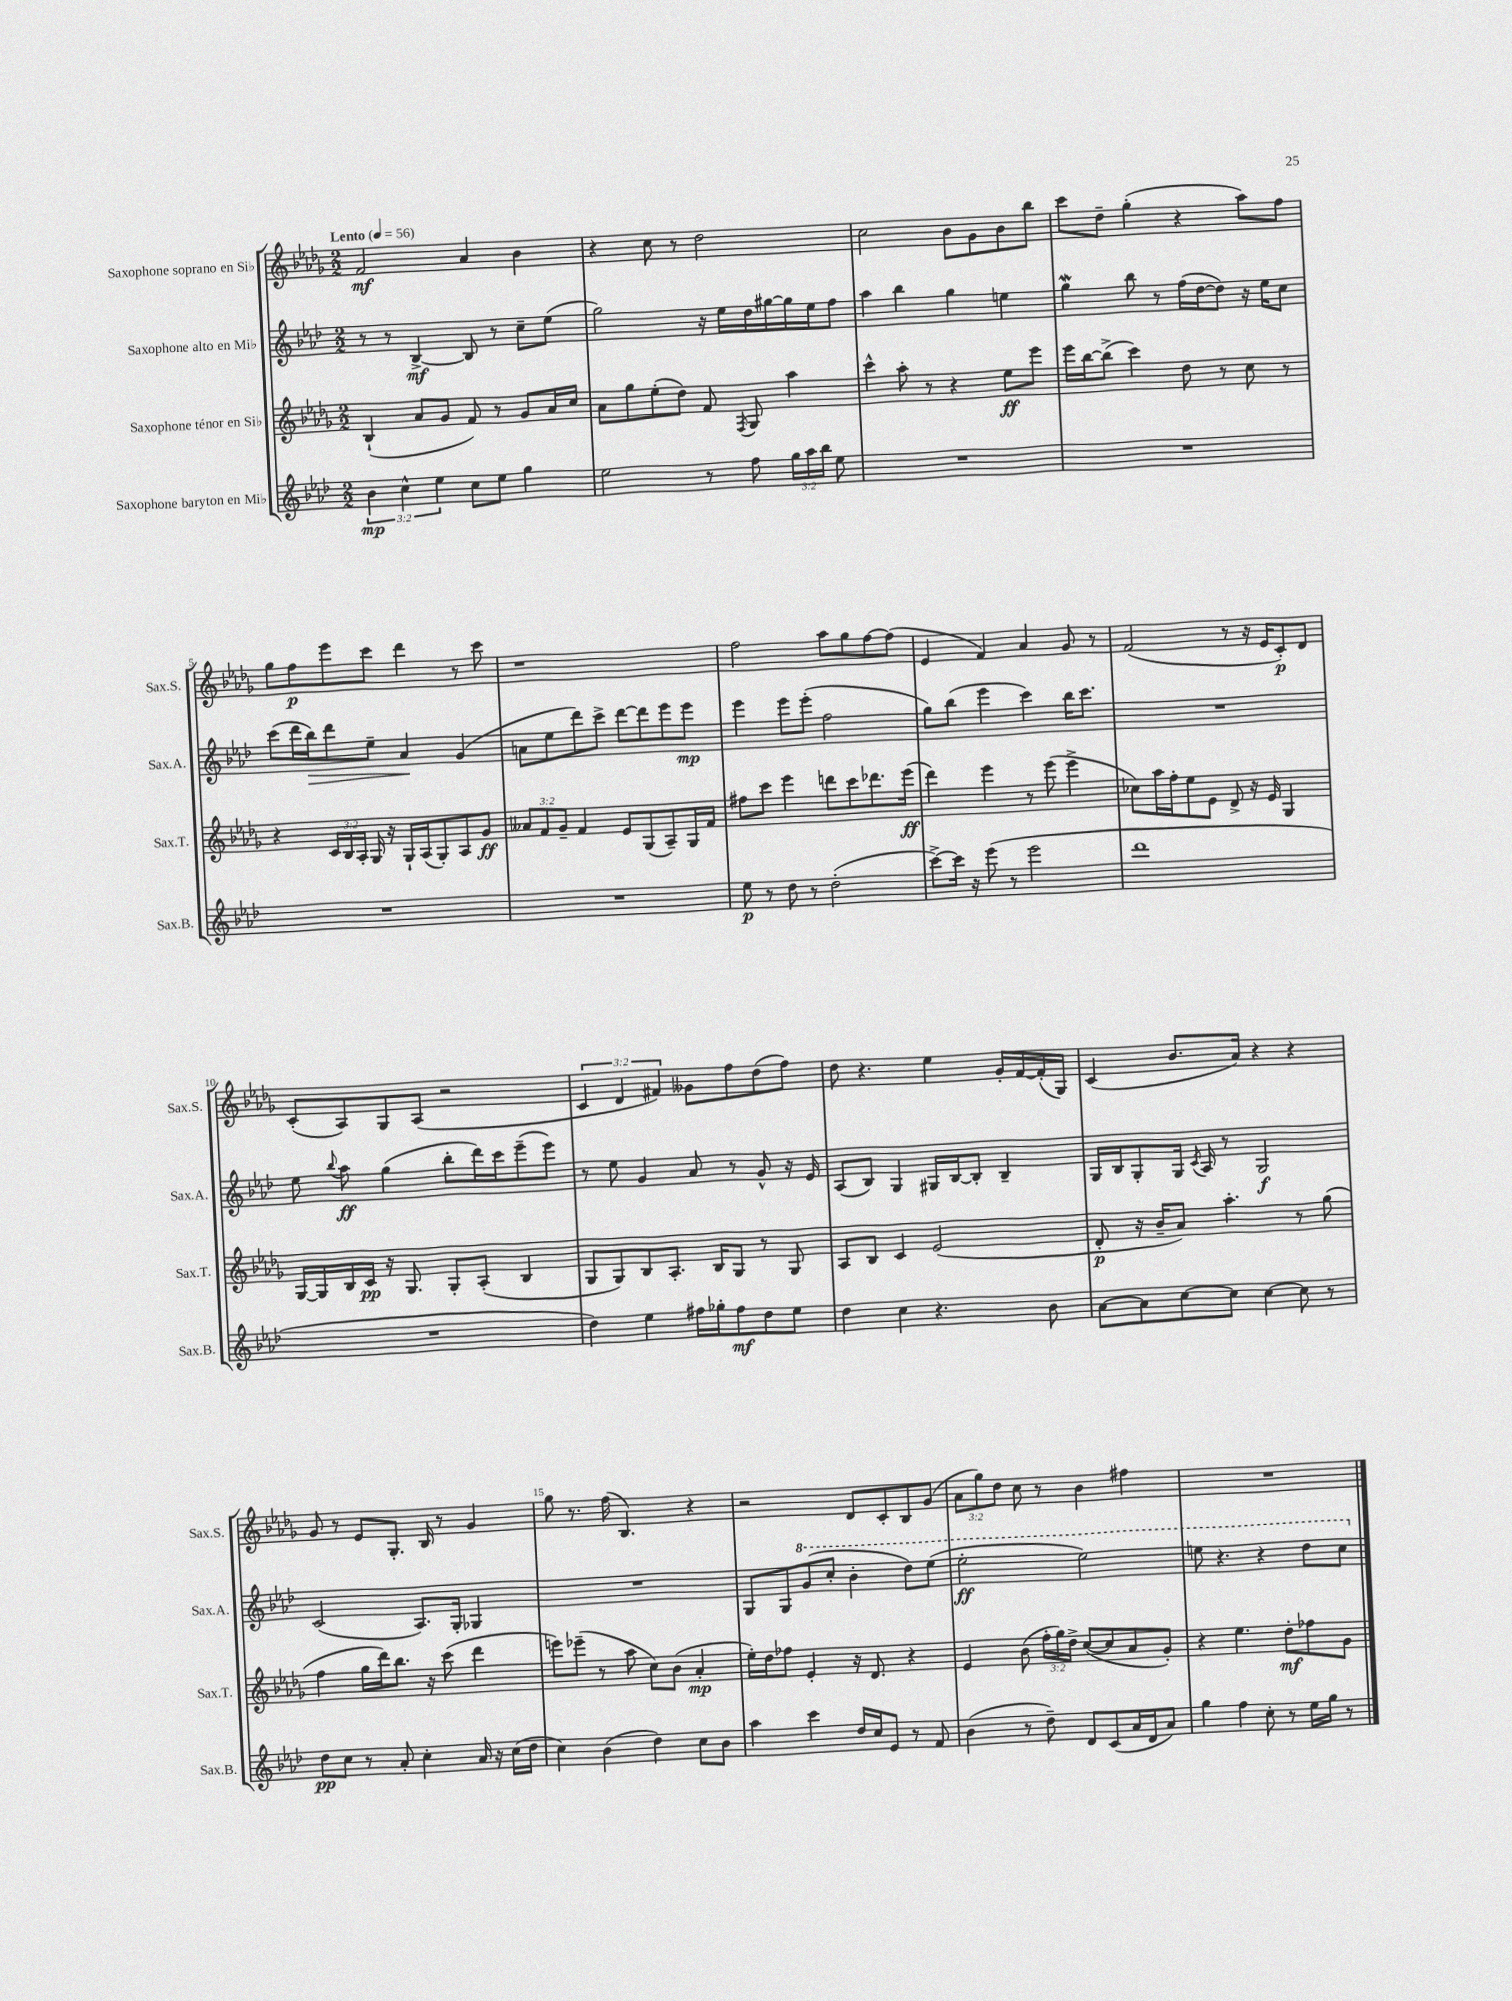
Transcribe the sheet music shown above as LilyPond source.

<<
\new StaffGroup <<
\new Staff = "s0" \with { instrumentName = "Saxophone soprano en Sib" shortInstrumentName = "Sax.S." } {
    \clef treble \key des \major \numericTimeSignature \time 2/2 \override Staff.TupletNumber.text = #tuplet-number::calc-fraction-text \tempo "Lento" 4 = 56
    \autoBeamOff f'2\mf aes'4 bes'4 |
    r4 c''8 r8 des''2 |
    c''2 bes'8[ ges'8 bes'8 bes''8] |
    c'''8[ des''8]-- ges''4-.( r4 aes''8[) f''8] |
    ges''8[ f''8\p ees'''8 c'''8] des'''4 r8 c'''8 |
    r1 |
    f''2 aes''8[ ges''8 f''8~ f''8]( |
    ees'4 f'4) aes'4 ges'8 r8 |
    f'2( r8 r16 ees'16[ c'8-.\p) des'8] |
    c'8[-.( aes8) ges8 aes8]( r2 |
    \tuplet 3/2 { c'4 des'4 fis'4) } geses'8[ f''8 des''8( f''8]) |
    des''8 r4. ees''4 ges'16[-. f'16~ f'16-.( ges16]) |
    c'4( bes'8.[ aes'16]) r4 r4 |
    ges'8 r8 ees'8[ ges8.]-. bes16 r8 ges'4 |
    ges''8 r8. f''16( bes4.) r4 |
    r2 des'8[ c'8-. bes8 ges'8]( |
    \tuplet 3/2 { aes'8[ ges''8) des''8] } c''8 r8 bes'4 fis''4 |
    R1 \bar "|." |
}
\new Staff = "s1" \with { instrumentName = "Saxophone alto en Mib" shortInstrumentName = "Sax.A." } {
    \clef treble \key aes \major \numericTimeSignature \time 2/2
    \autoBeamOff r8 r8 bes4~->\mf bes8 r8 c''8[-- ees''8]( |
    g''2) r16 ees''16[ des''16 gis''16~ gis''16 ees''16 f''8] |
    aes''4 bes''4 g''4 e''4 |
    g''4\mordent bes''8 r8 f''16[( des''16~ des''8]) r16 ees''16[ c''8] |
    c'''8[( des'''16 bes''16\>) des'''8 ees''8]-- aes'4\! g'4( |
    a'8[ ees''8 des'''8) c'''8]-> des'''8[~ des'''8 ees'''8 ees'''8]\mp |
    ees'''4 ees'''8[ ees'''8]-.( f''2 |
    g''8[) bes''8]( ees'''4 c'''4) bes''16[ c'''8.] |
    R1 |
    ees''8 \appoggiatura { bes''8 } aes''8\ff g''4( bes''8[-. des'''16) c'''16 ees'''8--( ees'''8]) |
    r8 ees''8 g'4 aes'8 r8 g'8-^ r16 ees'16 |
    aes8[( bes8]) g4 gis16[ bes16~ bes8]-. bes4-- |
    g16[ bes16 g8-. g16] \acciaccatura { c'8 } aes16 r8 g2\f |
    c'2( aes8.[) g16]-. ges4 |
    R1 |
    g8[ g8 \ottava #1 g''8( c'''8]-. bes''4-. des'''8[) ees'''8]( |
    ees'''2-.\ff ees'''2) |
    e'''8 r4. r4 des'''8[ c'''8] \ottava #0 \bar "|." |
}
\new Staff = "s2" \with { instrumentName = "Saxophone ténor en Sib" shortInstrumentName = "Sax.T." } {
    \clef treble \key des \major \numericTimeSignature \time 2/2 \override Staff.TupletNumber.text = #tuplet-number::calc-fraction-text
    \autoBeamOff bes4-!( aes'8[ ges'8] f'8) r8 ges'8[ aes'16 c''16] |
    aes'8[ ges''8 ees''8-.( des''8]) f'8 \acciaccatura { f8 } ges8 aes''4 |
    c'''4-^ aes''8-. r8 r4 ees''8[\ff ees'''8] |
    ees'''16[ bes''16~ bes''8]->( c'''4) des''8 r8 c''8 r8 |
    r4 \tuplet 3/2 { c'16[ bes16 aes16]-. } ges16 r16 ges16[-! aes16( ges8-.) aes8 ges'8]\ff |
    \tuplet 3/2 { aeses'8[ f'8 ges'8]-- } f'4 ees'8[ ges8( aes8--) ges16 f'16] |
    fis''8[ c'''8] ees'''4 d'''8[ c'''8 des'''8. ees'''16]\ff( |
    des'''4) ees'''4 r8 ees'''8( ees'''4-> |
    ces''8[) aes''16 f''16-. ees''8 ees'8] des'8-> r16 ees'16 ges4 |
    ges16[~ ges16 bes16 c'16]\pp r16 ges8. ges8[-. aes8]-.( bes4 |
    ges8[ ges8) bes8 aes8.]-. bes16[ ges8] r8 ges8 |
    aes8[ bes8] c'4 ees'2( |
    des'8-.\p r16 bes'16[-- aes'8]) aes''4.-. r8 ges''8( |
    f''4 ges''16[ des'''16) bes''8.] r16 c'''8( des'''4 |
    e'''8[) ees'''8]--( r8 aes''8 c''8[) bes'8]( aes'4-.\mp |
    ees''16[-.) des''16 fes''8] ees'4-. r16 des'8. r4 |
    ees'4 bes'8( \tuplet 3/2 { f''16[-. ges''16) des''16]-> } c''8[~( c''8 aes'8 ges'8]-.) |
    r4 ees''4. des''8[-.\mf fes''8 ges'8] \bar "|." |
}
\new Staff = "s3" \with { instrumentName = "Saxophone baryton en Mib" shortInstrumentName = "Sax.B." } {
    \clef treble \key aes \major \numericTimeSignature \time 2/2 \override Staff.TupletNumber.text = #tuplet-number::calc-fraction-text
    \autoBeamOff \tuplet 3/2 { bes'4\mp c''4-^ ees''4 } c''8[ ees''8] g''4 |
    ees''2 r8 f''8 \tuplet 3/2 { g''16[ aes''16 bes''16] } ees''8 |
    R1 |
    R1 |
    R1 |
    R1 |
    ees''8\p r8 des''8 r8 des''2-.( |
    c'''8[~->) c'''16] r16 ees'''8( r8 ees'''2 |
    des'''1 |
    R1 |
    des''4) ees''4 fis''16[ ges''16-. fis''8\mf des''8 ees''8] |
    des''4 c''4 r4. bes'8 |
    aes'8[~ aes'8 c''8~ c''8] c''4~ c''8 r8 |
    des''8[\pp c''8] r8 aes'8-. c''4-. aes'16 r16 c''16[( des''16] |
    c''4) bes'4( des''4) c''8[ bes'8] |
    aes''4 c'''4 des''16[ c''16 ees'8] r8 f'8 |
    bes'4( r8 des''8--) des'8[ c'8( aes'16 des'16 aes'8]) |
    g''4 f''4 c''8-. r8 ees''16[ g''16] r8 \bar "|." |
}
>>
>>
\layout { \context { \Score \override BarNumber.break-visibility = ##(#f #t #t) barNumberVisibility = #(every-nth-bar-number-visible 5) } }
